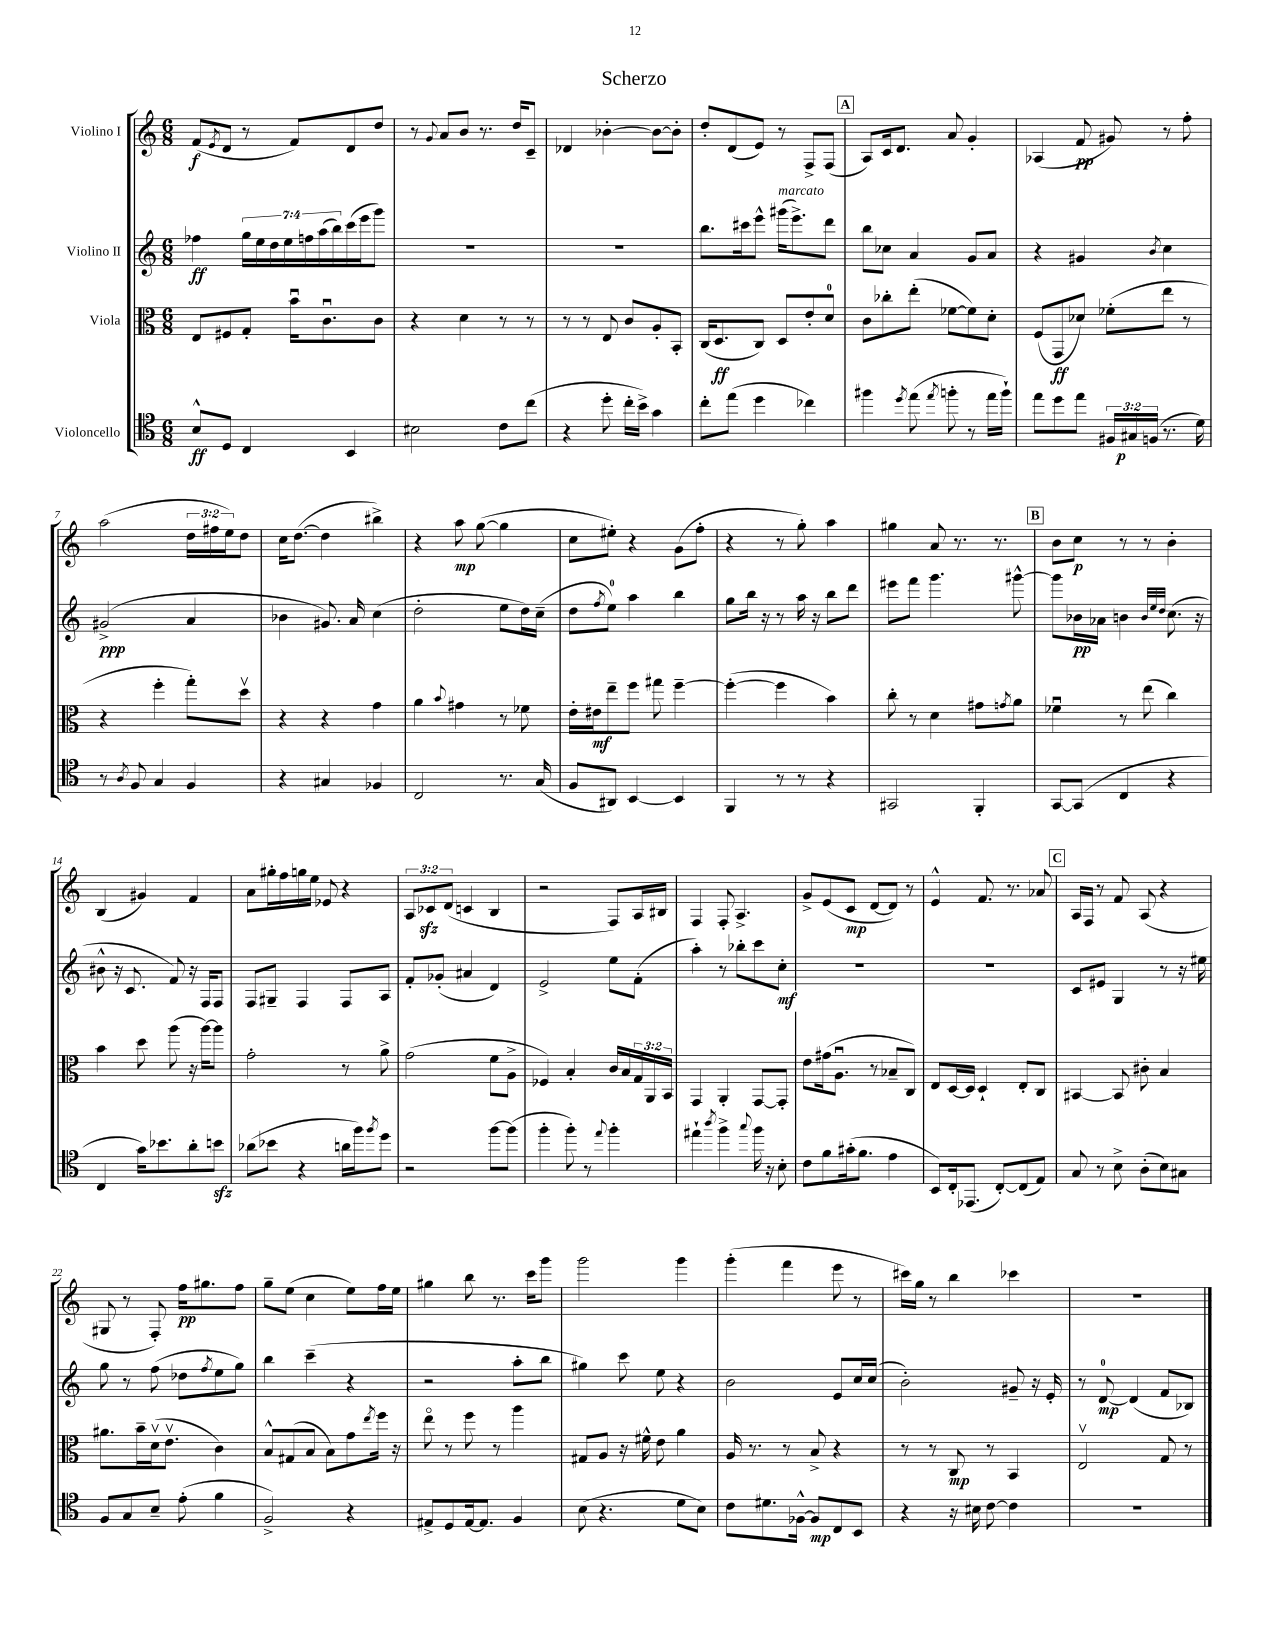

**kern	**kern	**kern	**kern
*staff4	*staff3	*staff2	*staff1
*clefC4	*clefC3	*clefG2	*clefG2
*k[]	*k[]	*k[]	*k[]
*M6/8	*M6/8	*M6/8	*M6/8
8B^^	8E	4ff-	(8f
.	.	.	8qe
8D	8F#	.	8d
4C	8G'	28gg	8r
.	.	28ee	.
.	.	28dd	.
.	.	28ee	.
.	16bu	.	8f)
.	.	28ff	.
.	.	(28aa	.
.	8.cu	.	.
.	.	28bb)	.
4BB	.	(16ccc	8d
.	.	16eee	.
.	8c	8ggg)	8dd
=	=	=	=
2B#	4r	2.r	8r
.	.	.	8qqg
.	.	.	8a
.	4d	.	8b
.	.	.	8.r
8c	8r	.	.
.	.	.	16dd
(8cc	8r	.	8c~
=	=	=	=
4r	8r	2.r	4d-
.	8r	.	.
8dd'	8E	.	[4b-'
16cc'	8c	.	.
16b^)	.	.	.
4g	8A'	.	8b-_
.	8BB'	.	8b-']
=	=	=	=
8cc'	(16C	8.bb	8dd'
.	8.D	.	.
(8ee	.	.	(8d
.	.	16ccc#	.
4dd	8C)	8eee^^	8e)
.	8D	(16ggg#	8r
.	.	8.eee^)	.
4cc-)	8e'	.	8F^
.	8d	8ddd	(8F
=	=	=	=
4ff#	8c	8bb	8A)
.	8cc-'	8cc-	16c
.	.	.	8.d
8qdd	.	.	.
(8ee	(8ee'	4a	.
8qee	.	.	.
8ff'	[8f-	.	8a
8r	8f-])	8g	4g'
16ee	8d'	8a	.
16ff`)	.	.	.
=	=	=	=
8ee	(8F	4r	(4A-
8dd	8GG	.	.
8ee	8d-)	4g#	8f
24F#	(8f-'	.	8g#)
24G#	.	.	.
(24F	.	.	.
.	.	8qb	.
8.r	8ee	4cc	8r
.	8r	.	8ff'
16d)	.	.	.
=	=	=	=
8r	4r	(2g#^	(2aa
8qA	.	.	.
8F	.	.	.
4G	4ff'	.	.
4F	8gg')	4a	24dd
.	.	.	24ff#
.	.	.	24ee)
.	8ddv	.	8dd
=	=	=	=
4r	4r	4b-	16cc
.	.	.	([8.dd
4G#	4r	8.g#)	4dd]
.	.	16a	.
4F-	4g	(4cc	4bb#^)
=	=	=	=
2C	4a	2dd'	4r
.	8qqb	.	.
.	4g#	.	8aa
.	.	.	([8gg
8.r	8r	8ee	4gg]
.	8f-	16dd)	.
(16G	.	(16cc~	.
=	=	=	=
8F	16e'	8dd	8cc
.	16e#	.	.
.	.	8qff	.
8AA#)	8ee~	8ee)	8ee#')
[4BB	8ff	4aa	4r
.	8gg#	.	.
4BB]	[4ff~	4bb	(8g
.	.	.	8ff'
=	=	=	=
4FF	(4ff'_	8gg	4r
.	.	16bb	.
.	.	16r	.
8r	4ff]	8r	8r
8r	.	16aa	8gg')
.	.	16r	.
4r	4b)	8bb	4aa
.	.	8ddd	.
=	=	=	=
2GG#	8cc'	8eee#	4gg#
.	8r	8fff	.
.	4d	4.ggg	8a
.	.	.	8.r
4FF'	8g#	.	.
.	.	.	8.r
.	8qg	.	.
.	8a	[8ggg#^^	.
=	=	=	=
[8GG	4f-u	8ggg#]	8b
(8GG]	.	16b-	8cc
.	.	16a-	.
4C	8r	4b	8r
.	(8ee	.	8r
.	.	32qqb	.
.	.	32qqee	.
.	.	32qqdd	.
4r	4cc)	(8.cc	4b'
.	.	16r	.
=	=	=	=
4C	4b	8b#^^	(4B
.	.	16r	.
.	.	8.c	.
16g)	8dd	.	4g#)
8.b-	.	.	.
.	(8aa	8f)	.
8a'	16r	16r	4f
.	[16aa)	16F	.
8b	8aa]	8F	.
=	=	=	=
(8a-	2g'	8F	8a
8b-	.	8G#~	16gg#'
.	.	.	16ff
4r	.	4F	16gg
.	.	.	16ee
.	.	.	8e-
16a	8r	8F	4r
16ff)	.	.	.
8qff	.	.	.
8dd	8a^	8A	.
=	=	=	=
2r	(2g	8f'	12A
.	.	.	12c-
.	.	(8g-'	.
.	.	.	(12d
.	.	4a#	4c
[8ff	8f	4d)	4B
(8ff]	8A^	.	.
=	=	=	=
4ff'	4F-)	2e^	2r
8ff')	4B'	.	.
8r	.	.	.
8qqee	.	.	.
4ff'	16c	8ee	8F)
.	16B	.	.
.	24G	(8f'	16A
.	24AA	.	.
.	.	.	16B#
.	24BB	.	.
=	=	=	=
4ee#`	4GG	4aa')	4F
8qaa	.	.	.
4ff^	4AA'	8r	8F'
.	.	8bb-'	4.A^
8qqgg	.	.	.
16ff	[8GG	8ccc	.
16r	.	.	.
8B'	8GG']	8cc'	.
=	=	=	=
8c	8e	2.r	8g^
8f	(16g#	.	(8e
.	8.Au	.	.
(16g#'	.	.	8c
8.f	.	.	.
.	8r	.	[8d
4e	8B-~	.	8d])
.	8C)	.	8r
=	=	=	=
8BB)	8E	2.r	4e^^
16C'	[16D	.	.
(8.EE-	16D]	.	.
.	4D`	.	8.f
[8C')	.	.	.
.	.	.	8.r
(8C]	8E'	.	.
8E)	8C	.	8a-
=	=	=	=
8G	[4BB#	8c	16A
.	.	.	16F
8r	.	8e#	8r
8B^	8BB#]	4G	8f
(8A'	8c#'	.	(8A
8B)	4B	8r	4r
8G#	.	16r	.
.	.	16ee#	.
=	=	=	=
8F	8.a#	8gg	8G#
8G	.	8r	8r
.	16b~	.	.
8B~	(16dv	(8ff	8F')
.	8.ev	.	.
(8e'	.	8dd-	16ff
.	.	.	8.gg#
.	.	8qff	.
4f	4c)	8ee	.
.	.	8gg)	8ff
=	=	=	=
2F^)	8B^^	4bb	8gg~
.	(8G#	.	(8ee
.	8B	(4ccc~	4cc
.	8B)	.	.
4r	8g	4r	8ee)
.	8qee	.	.
.	16ff	.	16ff
.	16r	.	16ee
=	=	=	=
8E#^	8eeo	2r	4gg#
8D	8r	.	.
[16E#	8ff	.	8bb
8.E#]	.	.	.
.	8r	.	8.r
4F	4aa	8aa'	.
.	.	.	16ccc
.	.	8bb	8ggg
=	=	=	=
(8B	8G#	4gg#)	2ggg
4.r	8A	.	.
.	16r	8ccc	.
.	16f#^^	.	.
.	8e	8ee	.
8d	4a	4r	4ggg
8B)	.	.	.
=	=	=	=
8c	16A	2b	(4ggg'
.	8.r	.	.
8.d#	.	.	.
.	8r	.	4fff
[16F-^^	.	.	.
8F-]	8B^	.	.
8C	4r	8e	8eee
8BB	.	16cc	8r
.	.	(16cc	.
=	=	=	=
4r	8r	2b')	16ccc#)
.	.	.	16gg
.	8r	.	8r
16r	8C	.	4bb
16B#	.	.	.
[8c	8r	.	.
4c]	4BB	8g#~	4ccc-
.	.	16r	.
.	.	16e'	.
=	=	=	=
2.r	2Ev	8r	2.r
.	.	[8d	.
.	.	(4d]	.
.	8G	8f	.
.	8r	8B-)	.
==	==	==	==
*-	*-	*-	*-
